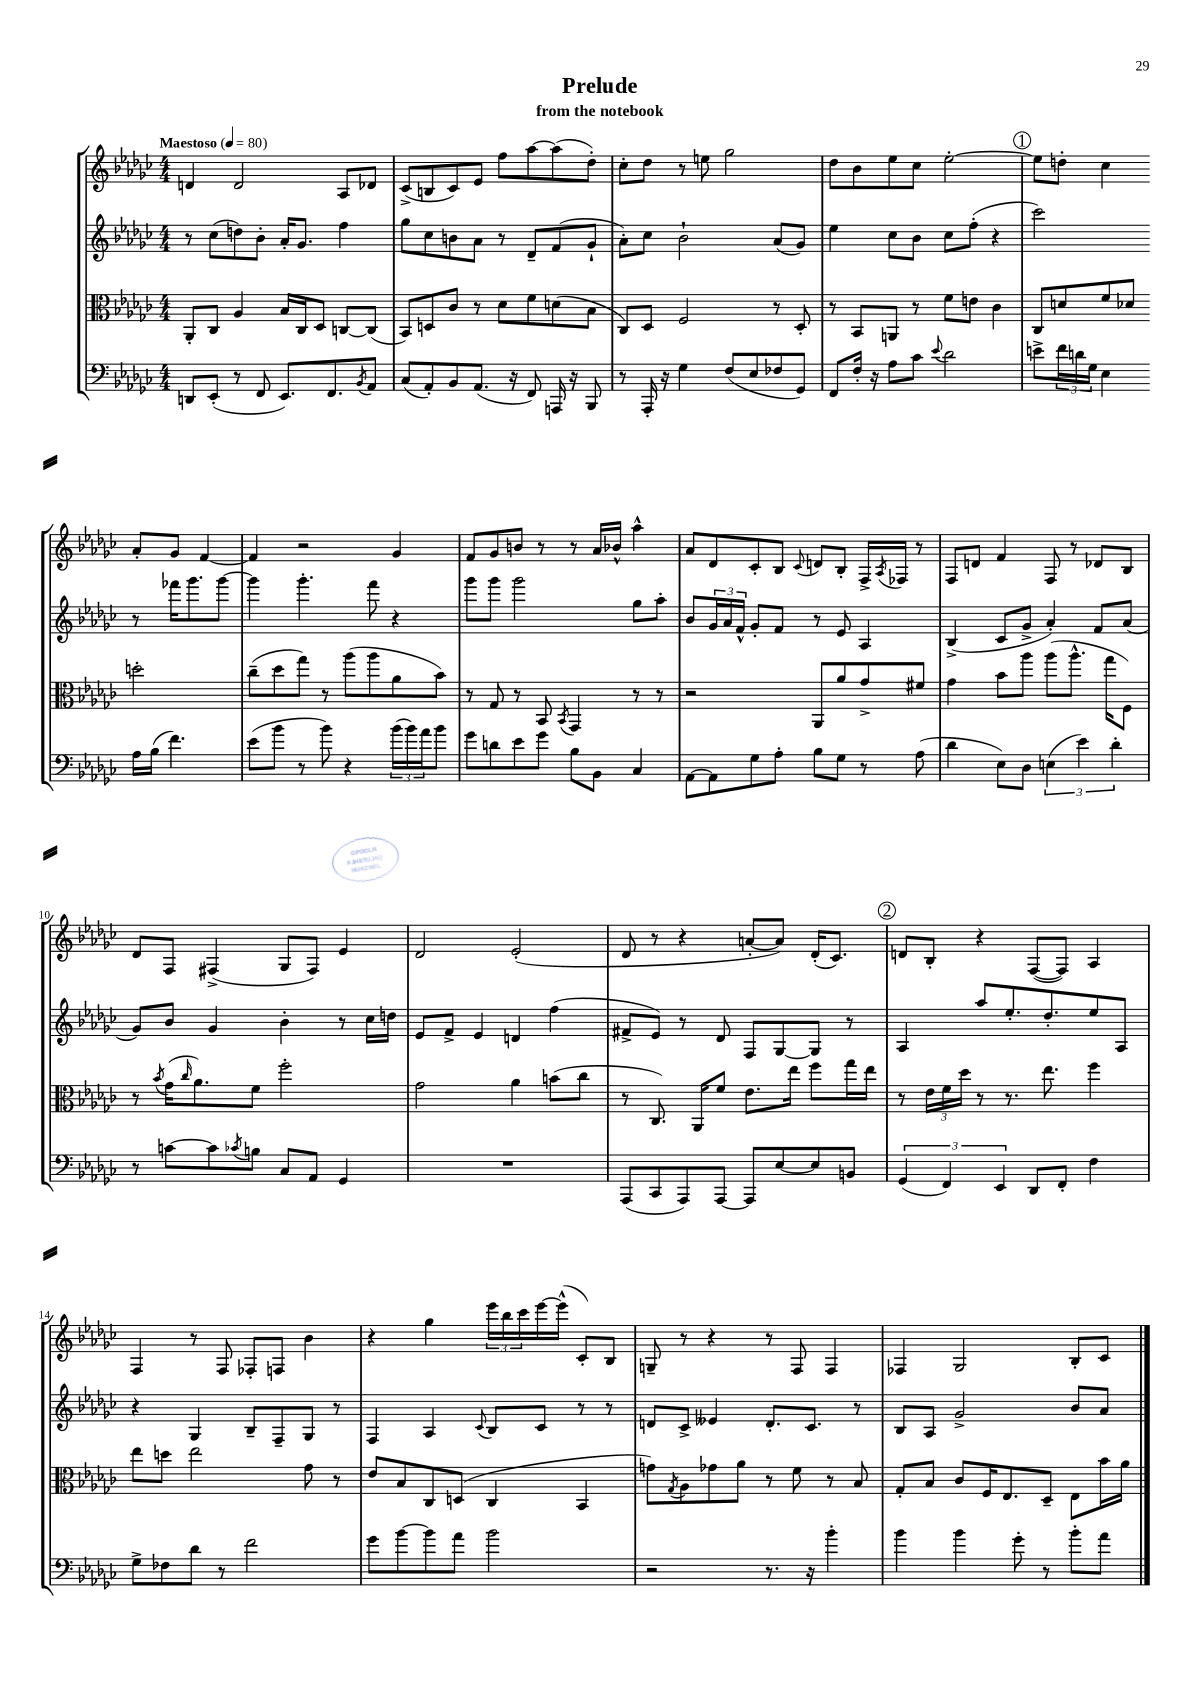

**kern	**kern	**kern	**kern
*staff4	*staff3	*staff2	*staff1
*clefF4	*clefC3	*clefG2	*clefG2
*k[b-e-a-d-g-c-]	*k[b-e-a-d-g-c-]	*k[b-e-a-d-g-c-]	*k[b-e-a-d-g-c-]
*M4/4	*M4/4	*M4/4	*M4/4
*MM80	*MM80	*MM80	*MM80
8DD/L	8AA-'/L	8r	4d/
(8EE-'/J	8C-/J	(8cc-\L	.
8r	4A-/	8dd\)	2d/
8FF/	.	8b-'\J	.
8.EE-/L)	16B-/LL	16a-'/LK	.
.	16C-/J	8.g-/J	.
.	8D-/J	.	.
8.FF/	.	.	.
.	[8C/L	4ff\	8A-/L
8qBB-/	.	.	.
8AA-/J	(8C/]J	.	8d-/J
=	=	=	=
(8C-/L	8BB-/L)	8gg-\L	(8c-^/L
8AA-'/)	8D/	8cc-\	8B/
8BB-/	8c-/J	8b\	8c-/)
(8.AA-/J	8r	8a-\J	8e-/J
.	8d-\L	8r	8ff\L
16r	.	.	.
8FF/)	8f\	8d-~/L	[8aa-\
16AAA/	(8d\	(8f/	(8aa-\]
16r	.	.	.
8BBB-/	8B-\J	8g-`/J	8dd-'\J)
=	=	=	=
8r	8C-/L)	8a-'\L)	8cc-'\L
16AAA-'/	8D-/J	8cc-\J	8dd-\J
16r	.	.	.
4G-\	2F/	2b-`\	8r
.	.	.	8ee\
(8F/L	.	.	2gg-\
8E-/	.	.	.
8F-/	8r	(8a-/L	.
8GG-/J)	8D-'/	8g-/J)	.
=	=	=	=
8FF/L	8r	4ee-\	8dd-\L
16F'/Jk	8BB-/L	.	8b-\
16r	.	.	.
8A-\L	8AA/J	8cc-\L	8ee-\
8c-\J	8r	8b-\J	8cc-\J
8qqe-/	.	.	.
2d-\	8f\L	8cc-\L	[2ee-'\
.	8e\J	(8ff'\J	.
.	4c-\	4r	.
=	=	=	=
8e^\L	8C-/L	2ccc-\)	8ee-\]L
24f\L	8d/	.	8dd'\J
24d\	.	.	.
24G-\JJ	.	.	.
4E-\	8f/	.	4cc-\
.	8d-/J	.	.
16A-\LL	2dd'\	8r	8a-'/L
(16B-\JJ	.	.	.
4.f\)	.	16fff-\LK	8g-/J
.	.	8.ggg-\	.
.	.	.	[4f/
.	.	[8ggg-\J	.
=	=	=	=
(8e-\L	(8cc-~\L	4ggg-\]	4f/]
8b-\J	8dd-\	.	.
8r	8gg-\J)	4.ggg-'\	2r
8b-\)	8r	.	.
4r	(8aa-\L	.	.
.	8aa-\	8fff\	.
(24b-\LL	8a-\	4r	4g-/
24b-\)	.	.	.
24a-\J	.	.	.
8b-\J	8b-\J)	.	.
=	=	=	=
8g-\L	8r	8ggg-\L	8f/L
8d\	8G-/	8ggg-\J	8g-/
8e-\	8r	2ggg-\	8b/J
8g-\J	8BB-/	.	8r
.	8qBB-/	.	.
8B-\L	4GG-/	.	8r
8BB-\J	.	.	16a-/LL
.	.	.	16b-^^/JJ
4C-/	8r	8gg-\L	4aa-^^\
.	8r	8aa-'\J	.
=	=	=	=
[8AA-\L	2r	8b-/L	8a-/L
8AA-\]	.	24g-/L	8d-/
.	.	24a-/	.
.	.	24f^^/JJ	.
8G-\	.	8g-'/L	8c-'/
8A-'\J	.	8f/J	8B-/J
.	.	.	8qqc-/
8B-\L	8AA-/L	8r	8d/L
8G-\J	8a-/	8e-/	8B-'/J
8r	8g-^/	4A-/	16F^/LL
.	.	.	8qA-/
.	.	.	16F-/JJ
(8A-\	8f#/J	.	8r
=	=	=	=
4d-\	4g-\	(4B-^/	8F/L
.	.	.	8d/J
8E-\L)	8b-\L	8c-/L	4f/
8D-\J	8aa-\J	8g-^/J	.
(6E\	(8aa-\L	4a-'/)	8F/
.	8.aa-^^\J	.	8r
6e-\)	.	.	.
.	.	8f/L	8d-/L
.	16gg-\LK	.	.
6d-'\	.	.	.
.	8F\J)	(8a-/J	8B-/J
=	=	=	=
8r	8r	8g-/L)	8d-/L
.	8qb-/	.	.
[8c\L	(16g-\LK	8b-/J	8F/J
.	16qqcc-/	.	.
.	8.a-\)	.	.
8c\]	.	4g-/	(4F#^/
8qc-/	.	.	.
8B\J	8f\J	.	.
8C-/L	2ff'\	4b-'\	8G-/L
8AA-/J	.	.	8F#/J)
4GG-/	.	8r	4e-/
.	.	16cc-\LL	.
.	.	16dd\JJ	.
=	=	=	=
1r	2g-\	8e-/L	2d-/
.	.	8f^/J	.
.	.	4e-/	.
.	4a-\	4d/	(2e-'/
.	(8b\L	(4ff\	.
.	8cc-\J	.	.
=	=	=	=
(8AAA-/L	8r	8f#^/L	8d-/
8CC-/	8.C-/)	8e-/J)	8r
8AAA-/)	.	8r	4r
.	16AA-/LK	.	.
[8AAA-/J	8f/J	8d-/	.
8AAA-/]L	8.e-\L	8F/L	[8a'/L
[8E-/	.	[8G-/	8a/]J)
.	16ee-\Jk	.	.
8E-/]	8ff\L	8G-/]J	(16d-'/LK
.	.	.	8.c-/J)
8BB/J	16gg-\L	8r	.
.	16ee-\JJ	.	.
=	=	=	=
(6GG-/	8r	4A-/	8d/L
.	24e-\LL	.	8B-'/J
6FF/)	24f\	.	.
.	24dd-\JJ	.	.
.	8r	8aa-/L	4r
6EE-/	.	.	.
.	8.r	8.ee-'/	.
8DD-/L	.	.	([8F/L
.	8.ee-\	8.dd-'/	.
8FF'/J	.	.	8F/]J)
4F\	4ff\	8ee-/	4A-/
.	.	8A-/J	.
=	=	=	=
8G-^\L	8ee-\L	4r	4F/
8F-\	8dd\J	.	.
8d-\J	2ee-\	4G-/	8r
8r	.	.	8F/
2f\	.	8B-~/L	8F-'/L
.	.	8F~/	8F/J
.	8g-\	8G-/J	4b-\
.	8r	8r	.
=	=	=	=
8g-\L	8e-/L	4F/	4r
[8b-\	8B-/	.	.
8b-\]	8C-/	4A-/	4gg-\
8a-\J	(8D/J	.	.
.	.	8qqc-/	.
2b-\	4C-/	8B-/L	24eee-\LL
.	.	.	24bb-\
.	.	.	24ccc-\
.	.	8c-/J	[16eee-\
.	.	.	(16eee-^^\]JJ
.	4BB-/	8r	8c-'/L)
.	.	8r	8B-/J
=	=	=	=
2r	8g\L)	8d/L	8G~/
.	8qG-/	.	.
.	8A-\	8c-^/J	8r
.	8g-\	4e--/	4r
.	8a-\J	.	.
8.r	8r	8.d'/L	8r
.	8f\	.	8F/
16r	.	8.c-/J	.
4b-'\	8r	.	4F/
.	8B-/	8r	.
=	=	=	=
4b-\	8G-'/L	8B-/L	4F-/
.	8B-/J	8A-/J	.
4b-\	8c-/L	2g-^/	2G-/
.	16F/K	.	.
.	8.E-/	.	.
8g-'\	.	.	.
8r	8D-~/J	.	.
8b-'\L	8E-\L	8b-/L	8B-'/L
8a-\J	16b-\L	8a-/J	8c-/J
.	16a-\JJ	.	.
==	==	==	==
*-	*-	*-	*-
